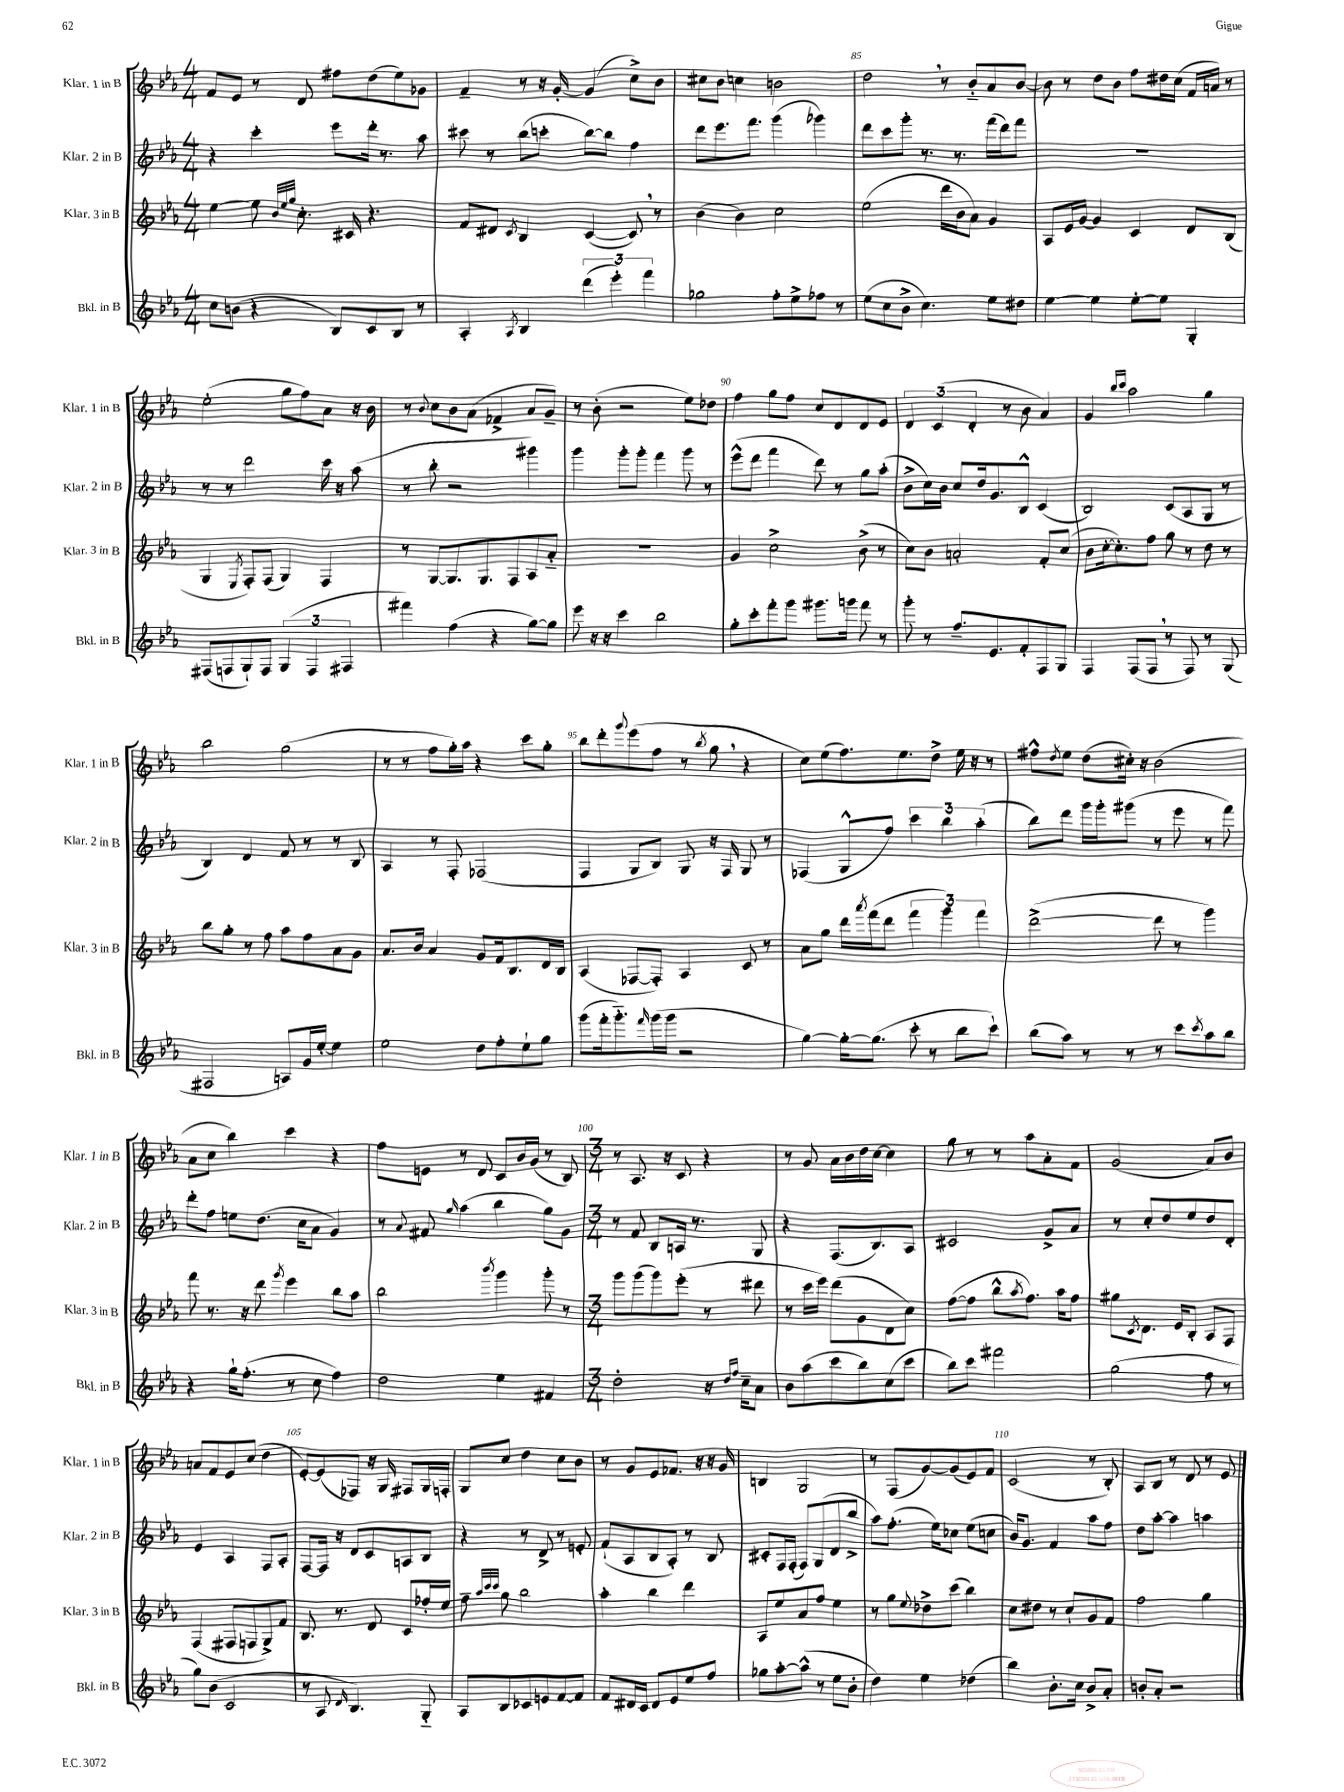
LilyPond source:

<<
\new StaffGroup <<
\new Staff = "s0" \with { instrumentName = "Klar. 1 in B" shortInstrumentName = "Klar. 1 in B" } {
    \clef treble \key ees \major \numericTimeSignature \time 4/4
    f'8 ees'8 r8 d'8 fis''8 d''8( ees''8) ges'8 |
    f'4-- r8 r16 g'16~-. g'4( c''8->) bes'8 |
    cis''8 bes'8 c''4 b'2 |
    d''2 \breathe r8 bes'8-_ aes'8 bes'8~ |
    bes'8 r8 d''8 bes'8 f''8 dis''16 c''16( f'16 a'16) r8 |
    ees''2-.( g''8 f''8) aes'8 r16 bes'16 |
    r8 \appoggiatura { bes'8 } c''8 bes'8 aes'8( fes'4-> aes'8 g'8--) |
    r8 bes'8-.( r2 ees''8) des''8 |
    f''4 g''8 f''8 c''8 d'8 d'8 ees'8 |
    \tuplet 3/2 { d'4 c'4( d'4-. } r8 bes'8 aes'4) |
    g'4 \grace { bes''16 c'''16 } aes''2 g''4 |
    bes''2 g''2( |
    r8 r8 f''8 g''16-.) aes''16 r4 c'''8 g''8-. |
    bes''8 d'''8-. \appoggiatura { g'''8 } ees'''8( f''8 r8 \acciaccatura { bes''8 } g''8 \breathe r4 |
    c''8) ees''8( f''8.) ees''8. d''8-> ees''16 r16 r8 |
    fis''8-^ \acciaccatura { d''8 } ees''8 d''8( cis''16-.) r16 bes'2( |
    aes'8 c''8 bes''4) c'''4 r4 |
    f''8 e'8 r8 d'8 c'8 bes'16 g'16( r8 bes8) |
    \numericTimeSignature \time 3/4 r8 aes8. r16 c'8 r4 |
    r8 g'8 aes'16 bes'16 d''16 c''16~ c''4 |
    g''8 r8 r8 aes''8 aes'8-. f'8 |
    g'2( aes'8) bes'8 |
    a'8 f'8 ees'8 c''8( d''4 |
    ees'8~-.) ees'8( fes8) r16 g16 fis8 g16 f16-. |
    g8 c''8 d''4 c''8 bes'8 |
    r8 g'8 ees'8 fes'8. r16 r16 g'16 |
    b4 g2 |
    r8 f8( g'8~) g'8( ees'8) f'8 |
    c'2( r8 bes8-.) |
    aes8 bes8 r8 d'8 r8 ees'8 \bar "|." |
}
\new Staff = "s1" \with { instrumentName = "Klar. 2 in B" shortInstrumentName = "Klar. 2 in B" } {
    \clef treble \key ees \major \numericTimeSignature \time 4/4
    r4 c'''4-. ees'''8 d'''16-. r8. aes''8 |
    cis'''8 r8 bes''8( c'''8-. bes''8~) bes''8 f''4 |
    d'''8 ees'''8. f'''8. g'''4( ges'''4) |
    d'''8 c'''8 g'''8-. r8. r8. f'''16( d'''16) f'''8 |
    R1 |
    r8 r8 d'''2 c'''16 r16 aes''8( |
    r8 bes''8-. r2 gis'''4) |
    g'''4 g'''8-. g'''8-. f'''4 g'''8 r8 |
    ees'''8-^( d'''8 f'''4 d'''8) r8 g''8 aes''8-.( |
    bes'8-> c''16) bes'16 c''8 d''16 g'8. bes8-^ c'4( |
    bes2) c'8( aes8 g8 r8 |
    bes4) d'4 f'8 r8 r8 bes8 |
    aes4 r8 f8-. fes2( |
    f4 g8 bes8) g8 r16 f16 g8 r8 |
    fes4( g8-^ f''8) \tuplet 3/2 { c'''4 bes''4 aes''4-.( } |
    bes''8) d'''8 g'''16 g'''16-. gis'''8( r8 ees'''8 r8 f'''8) |
    d'''8-. f''8 e''8 d''8.( c''16 aes'8 g'4) |
    r8 \appoggiatura { aes'8 } fis'8 \grace { g''16 } aes''4( bes''4 g''8) g'8 |
    \numericTimeSignature \time 3/4 r8 f'8 bes8 a16 r8. g8 |
    r4 f8.( bes8.) aes8 |
    cis'2 g'8-> aes'8 |
    r8 c''8-. d''8 ees''8 d''8 d'8-. |
    ees'4 aes4 f8 aes8-. |
    f8~ f16 r16 d'8 c'8 a8 bes8 |
    r4 r8 d'8-> r8 e'8-. |
    f'8-!( aes8 bes8 aes8-.) r8 bes8 |
    cis'8-. f16 f16-.( f8) g8( d'8 bes''8-> |
    aes''8) f''8.-.( ees''16) ces''8 ees''8( c''8 |
    bes'16) g'8. f'4 aes''8 f''8 |
    d''8 aes''8~-. aes''4 a''4 \bar "|." |
}
\new Staff = "s2" \with { instrumentName = "Klar. 3 in B" shortInstrumentName = "Klar. 3 in B" } {
    \clef treble \key ees \major \numericTimeSignature \time 4/4
    ees''4~ ees''8 \grace { bes'32 ees''32 g''32 } c''8.-. cis'16 r4. |
    f'8 dis'8 \acciaccatura { c'8 } bes4 c'4~( c'8) \breathe r8 |
    bes'4( bes'4) c''2 |
    ees''2( d'''16 bes'16 aes'8) g'4 |
    aes8 ees'16 g'16~ g'4 c'4 d'8 bes8( |
    g4 \acciaccatura { ees8 } f8-.) f8( g4) f4 |
    r8 g8~ g8. g8. f8 aes8 aes'8-_ |
    R1 |
    g'4 c''2-> bes'8->( r8 |
    c''8) bes'8 a'2-. f'8-. c''8( |
    bes'8 c''16~-. c''8.-.) f''8 g''8 r8 d''8 r8 |
    bes''8 g''8-. r8 f''8 aes''8 f''8 aes'8 g'8 |
    aes'8. bes'16 aes'4 g'8 f'16 bes8. d'16 bes16 |
    aes4( fes8~ fes8-.) aes4 c'8 r8 |
    aes'8 g''8 d'''16 \acciaccatura { aes'''8 } f'''16( d'''8 \tuplet 3/2 { f'''4 g'''4) f'''4 } |
    d'''2~->( d'''8 r8 g'''4) |
    f'''8 r8. r16 d'''8 \acciaccatura { g'''8 } ees'''4 bes''8 aes''8 |
    bes''2 \acciaccatura { bes'''8 } g'''4 g'''8-. r8 |
    \numericTimeSignature \time 3/4 g'''8 g'''8( g'''8) ees'''8-.( r8 dis'''8 |
    r8 c'''16 ees'''16) d'''8( g'8 d'8 c''8) |
    f''8~( f''8 bes''8-^ \acciaccatura { aes''8 } f''8.) aes''16 f''8 |
    gis''8 \acciaccatura { c'8 } d'8. ees'16 bes8-. aes8 f8 |
    f4( fis8 f8 g8->) f'8 |
    bes8. r8. d'8 c'8 fes''16-. ees''16 |
    f''8-- \grace { aes''32 c'''32 c'''32 } g''8 bes''2 |
    aes''4-. bes''4 d'''4 |
    aes8 ees''8 aes'8 f''8 ees''4 |
    r8 g''8 \appoggiatura { ees''8 } des''8-> c'''8( bes''4) |
    c''8 dis''8 r8 c''8-! g'8 f'8 |
    f''2 g''4 \bar "|." |
}
\new Staff = "s3" \with { instrumentName = "Bkl. in B" shortInstrumentName = "Bkl. in B" } {
    \clef treble \key ees \major \numericTimeSignature \time 4/4
    c''8 b'8( r4 bes8) c'8 bes8 r8 |
    aes4-. \acciaccatura { aes8 } bes4 \tuplet 3/2 { d'''4( ees'''4-.) f'''4 } |
    ges''2 f''8-. ees''8-> fes''8 r8 |
    ees''8( c''8 bes'8-> c''4.) ees''8 dis''8 |
    ees''4~ ees''4 ees''8~-. ees''8 g4-. |
    fis8( f8 g8-!) f8 \tuplet 3/2 { g4( f4 fis4 } |
    fis'''4) f''4( r4 g''8~) g''8 |
    ees'''8 r16 r16 c'''4 bes''2 |
    g''8-. c'''8-. f'''8-. g'''8 gis'''8. g'''16 f'''8 r8 |
    g'''8-. r8 f''8.-- ees'8. f'8-. f8 g8 |
    f4 f8( f8 \breathe r8 f8) r8 g8( |
    fis2 a8) g'16 ees''16~-. ees''4 |
    ees''2 d''8 f''8-. ees''8-! g''8 |
    g'''8( f'''16-. g'''8.-_) \grace { f'''16 } g'''16( g'''16 r2 |
    g''4~) g''16~-. g''8.( c'''8-. r8 bes''8 c'''8-!) |
    bes''8( aes''8) r8 r8 r8 c'''8 \acciaccatura { c'''8 } aes''8 bes''8 |
    r4 g''16-! f''8.-.( r8 c''8 f''4) |
    d''2 ees''4 fis'4 |
    \numericTimeSignature \time 3/4 d''2-. r16 \grace { d''16 f''16 } c''16-- aes'8 |
    bes'8 aes''8( c'''8 bes''8) c''8( c'''8 |
    bes''8) c'''8 fis'''2 |
    g''2( f''8 r8 |
    g''8) bes'8( c'2 |
    r8 aes8 \grace { d'16 } bes4.) g8-_ |
    aes8 bes8 ces'8 e'8 f'8~ f'8 |
    f'8 dis'16 c'16 dis'8 ees'8 ees''8 f''8 |
    ges''8 aes''8~-. aes''8-^( r8 ees''8 bes'8-. |
    d''4) ees''4 des''4( |
    bes''4) bes'8.-. c''16 bes'8-> aes'8-. |
    b'8-. aes'8-. r2 \bar "|." |
}
>>
>>
\layout { \context { \Score currentBarNumber = #82 \override BarNumber.break-visibility = ##(#f #t #t) barNumberVisibility = #(every-nth-bar-number-visible 5) } }
